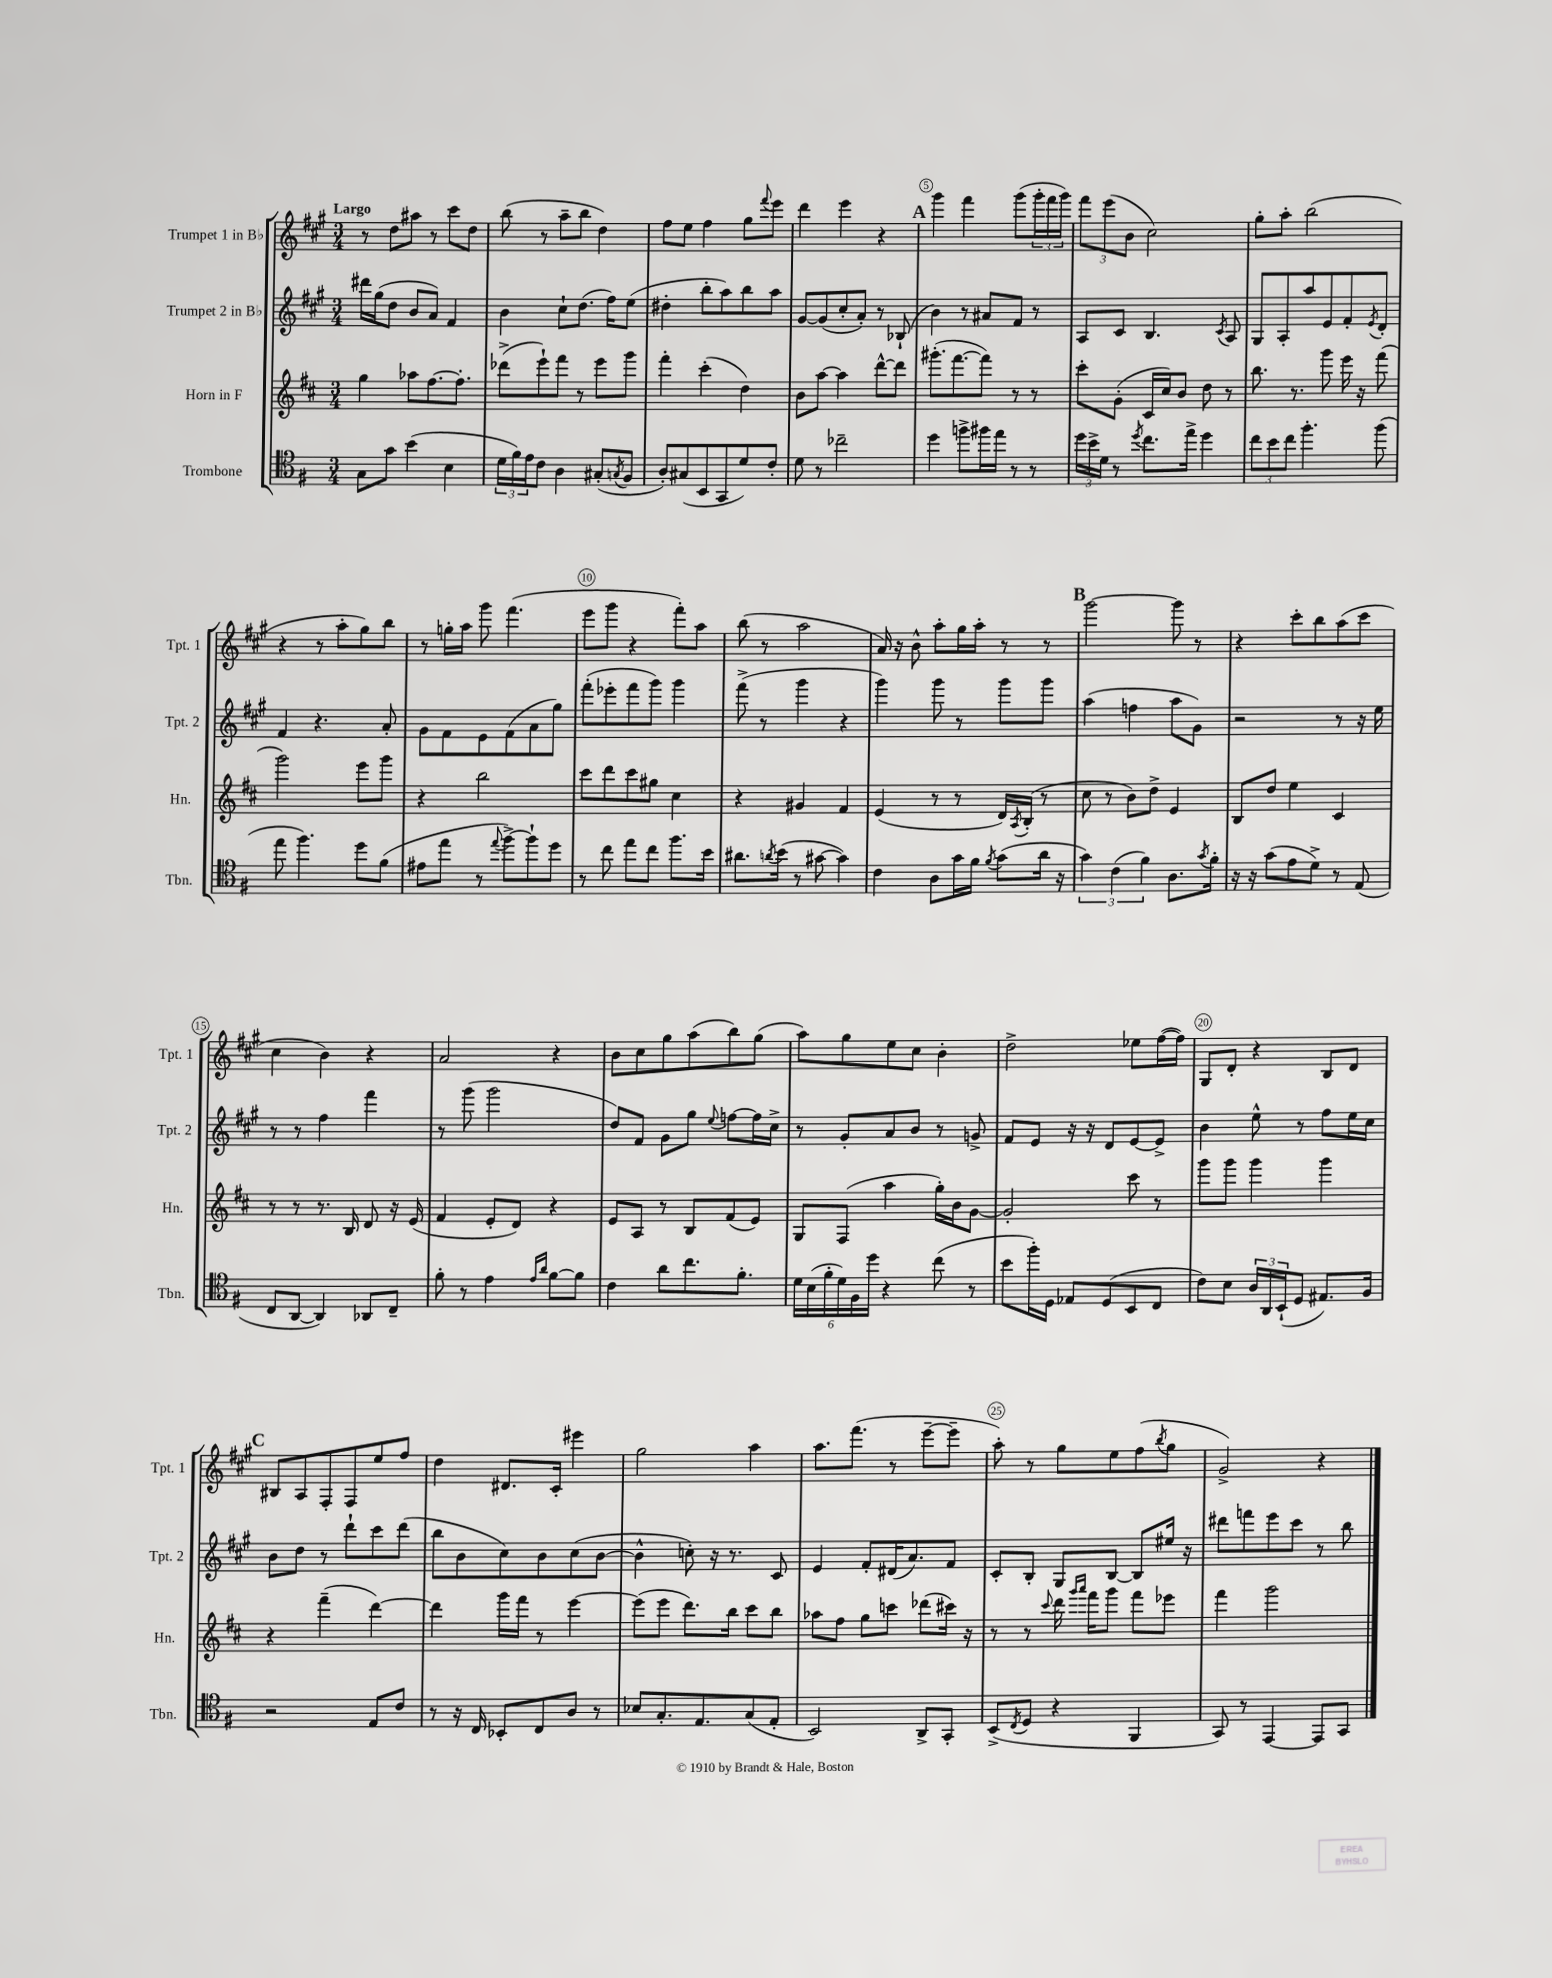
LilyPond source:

<<
\new StaffGroup <<
\new Staff = "s0" \with { instrumentName = "Trumpet 1 in Bb" shortInstrumentName = "Tpt. 1" } {
    \clef treble \key a \major \numericTimeSignature \time 3/4 \tempo "Largo"
    r8 d''8 ais''8 r8 cis'''8 d''8 |
    b''8( r8 a''8-- b''8 d''4) |
    fis''8 e''8 fis''4 gis''8 \appoggiatura { fis'''8 } e'''8 |
    d'''4 e'''4 r4 |
    \mark \markup { \bold "A" } gis'''4 fis'''4 gis'''8( \tuplet 3/2 { gis'''16-. fis'''16 gis'''16) } |
    \tuplet 3/2 { fis'''8 e'''8( b'8 } cis''2) |
    gis''8-. a''8-. b''2( |
    r4 r8 a''8-. gis''8) b''8 |
    r8 g''16-. a''16 gis'''8 fis'''4.( |
    e'''8 gis'''8 r4 fis'''8-.) a''8 |
    b''8( r8 a''2 |
    a'16) r16 b'8-^ a''8-. gis''16 a''16-. r8 r8 |
    \mark \markup { \bold "B" } gis'''2~ gis'''8 r8 |
    r4 cis'''8-. b''8 a''8( cis'''8 |
    cis''4 b'4) r4 |
    a'2 r4 |
    b'8 cis''8 gis''8 a''8( b''8) gis''8( |
    a''8) gis''8 e''8 cis''8 b'4-. |
    d''2-> ees''8 fis''16~( fis''16) |
    gis8 d'8-. r4 b8 d'8 |
    \mark \markup { \bold "C" } bis8 a8 fis8-. fis8 e''8 fis''8 |
    d''4 dis'8. cis'16-. eis'''4 |
    gis''2 a''4 |
    a''8. fis'''8.( r8 e'''8~-- e'''8-- |
    a''8-.) r8 gis''8 e''8 fis''8( \acciaccatura { b''8 } gis''8 |
    gis'2->) r4 \bar "|." |
}
\new Staff = "s1" \with { instrumentName = "Trumpet 2 in Bb" shortInstrumentName = "Tpt. 2" } {
    \clef treble \key a \major \numericTimeSignature \time 3/4
    dis'''16 gis''16( d''8 b'8 a'8) fis'4 |
    b'4 cis''8-! d''8.( fis''16) e''8( |
    dis''4-. b''8-. a''8) b''8 a''8 |
    gis'8~ gis'8( cis''8-. a'8-.) r8 bes8-!( |
    \mark \markup { \bold "A" } b'4) r8 ais'8 fis'8 r8 |
    a8 cis'8 b4. \acciaccatura { cis'8 } a8 |
    gis8 a8-. a''8 e'8 fis'8-. \acciaccatura { e'8 } d'8-. |
    fis'4 r4. a'8-. |
    gis'8 fis'8 e'8 fis'8( a'8 gis''8) |
    fis'''8-.( ees'''8-. fis'''8 gis'''8) gis'''4 |
    fis'''8->( r8 gis'''4 r4 |
    gis'''4) gis'''8 r8 gis'''8 gis'''8 |
    \mark \markup { \bold "B" } a''4( f''4 a''8 gis'8) |
    r2 r8 r16 e''16 |
    r8 r8 fis''4 fis'''4 |
    r8 gis'''8( gis'''2 |
    d''8) fis'8 gis'8 gis''8 \appoggiatura { e''8 } f''8~ f''16 cis''16-> |
    r8 gis'8-. a'8 b'8 r8 g'8-> |
    fis'8 e'8 r16 r16 d'8 e'8~ e'8-> |
    b'4 e''8-^ r8 fis''8 e''16 cis''16 |
    \mark \markup { \bold "C" } b'8 d''8 r8 d'''8-! cis'''8 d'''8( |
    b''8 b'8 cis''8) b'8 cis''8( b'8~ |
    b'4-^ c''8-.) r16 r8. cis'8 |
    e'4 fis'8-. dis'16( a'8.) fis'8 |
    cis'8-. b8-. gis8 b8~ b8 eis''16 r16 |
    dis'''8 f'''8 e'''8 cis'''8 r8 b''8 \bar "|." |
}
\new Staff = "s2" \with { instrumentName = "Horn in F" shortInstrumentName = "Hn." } {
    \clef treble \key d \major \numericTimeSignature \time 3/4
    g''4 aes''8 fis''8.~ fis''8.-. |
    des'''8->( e'''8-!) fis'''8 r8 e'''8 g'''8 |
    fis'''4-. cis'''4-.( d''4) |
    b'8 a''8~ a''4 d'''8~-^ d'''8 |
    \mark \markup { \bold "A" } gis'''8.-.( fis'''8.~ fis'''8) r8 r8 |
    cis'''8-. g'8-.( cis'16 cis''16) b'8 d''8 r8 |
    b''8. r8. g'''8 e'''16 r16 fis'''8( |
    g'''2) e'''8 g'''8 |
    r4 b''2 |
    cis'''8 d'''8 cis'''8 gis''8 cis''4 |
    r4 gis'4 fis'4 |
    e'4( r8 r8 d'16) \acciaccatura { a8 } b16-.( r8 |
    \mark \markup { \bold "B" } cis''8 r8 b'8) d''8-> e'4 |
    b8 d''8 e''4 cis'4 |
    r8 r8 r8. b16 d'8 r16 e'16( |
    fis'4 e'8-. d'8) r4 |
    e'8 a8 r8 b8 fis'8( e'8) |
    g8 fis8( a''4 g''16-.) b'16 g'8~ |
    g'2-. cis'''8 r8 |
    g'''8 g'''8 g'''4 g'''4 |
    \mark \markup { \bold "C" } r4 fis'''4--( d'''4~) |
    d'''4 g'''16 fis'''16 r8 e'''4~ |
    e'''8( e'''8 d'''8.) b''16 cis'''8 b''8 |
    aes''8 fis''8 g''8 c'''8 des'''8( cis'''16) r16 |
    r8 r8 \appoggiatura { cis'''8 } d'''16 \grace { g'''16 a'''16 } fis'''16 g'''8 fis'''8 ees'''8 |
    fis'''4 g'''2 \bar "|." |
}
\new Staff = "s3" \with { instrumentName = "Trombone" shortInstrumentName = "Tbn." } {
    \clef tenor \key g \major \numericTimeSignature \time 3/4
    g8 g'8 b'4( b4 |
    \tuplet 3/2 { d'16 fis'16) e'16 } c'8 a4 gis8-.( \acciaccatura { g8 } fis8 |
    a8-.) gis8( b,8 g,8 d'8) c'8-. |
    d'8 r8 ces''2-- |
    \mark \markup { \bold "A" } d''4 f''8-> fis''16 e''16 r8 r8 |
    \tuplet 3/2 { d''16 b'16-> d'16 } r8 \acciaccatura { d''8 } c''8. e''16-> d''4 |
    \tuplet 3/2 { c''8 b'8 c''8 } fis''4.-. fis''8( |
    e''8 fis''4.) d''8 fis'8( |
    eis'8 e''8 r8 \appoggiatura { e''8 } fis''8~->) fis''8-! d''8 |
    r8 c''8 e''8 c''8 fis''8. b'16 |
    ais'8. \acciaccatura { a'8 } b'16( r8 gis'8~ gis'4) |
    c'4 a8 g'16 fis'16 \acciaccatura { fis'8 } g'8( a'16 r16 |
    \mark \markup { \bold "B" } \tuplet 3/2 { g'4) c'4( fis'4) } a8. \acciaccatura { g'8 } fis'16-. |
    r16 r16 g'8( e'8 d'8->) r8 e8( |
    c8 a,8~ a,4) aes,8 c8-- |
    fis'8-. r8 e'4 \grace { e'16 a'16 } fis'8~ fis'8 |
    c'4 a'8 c''8. fis'8.-. |
    \tuplet 6/4 { d'16 b16( fis'16-. d'16) fis16 d''16 } r4 c''8( r8 |
    b'8 fis''16-.) d16 ees8 d8( b,8 c8 |
    c'8) b8 \tuplet 3/2 { a16 a,16 b,16-!( } d8 eis8.) fis16 |
    \mark \markup { \bold "C" } r2 e8 c'8 |
    r8 r16 c16 bes,8-. c8 a8 r8 |
    bes8 g8.-. e8. g8( e8-. |
    b,2) a,8-> g,8-. |
    b,8->( \acciaccatura { c8 } d8 r4 fis,4 |
    g,8) r8 e,4~ e,8 g,8 \bar "|." |
}
>>
>>
\layout { \context { \Score \override BarNumber.break-visibility = ##(#f #t #t) barNumberVisibility = #(every-nth-bar-number-visible 5) \override BarNumber.stencil = #(make-stencil-circler 0.1 0.3 ly:text-interface::print) } }
